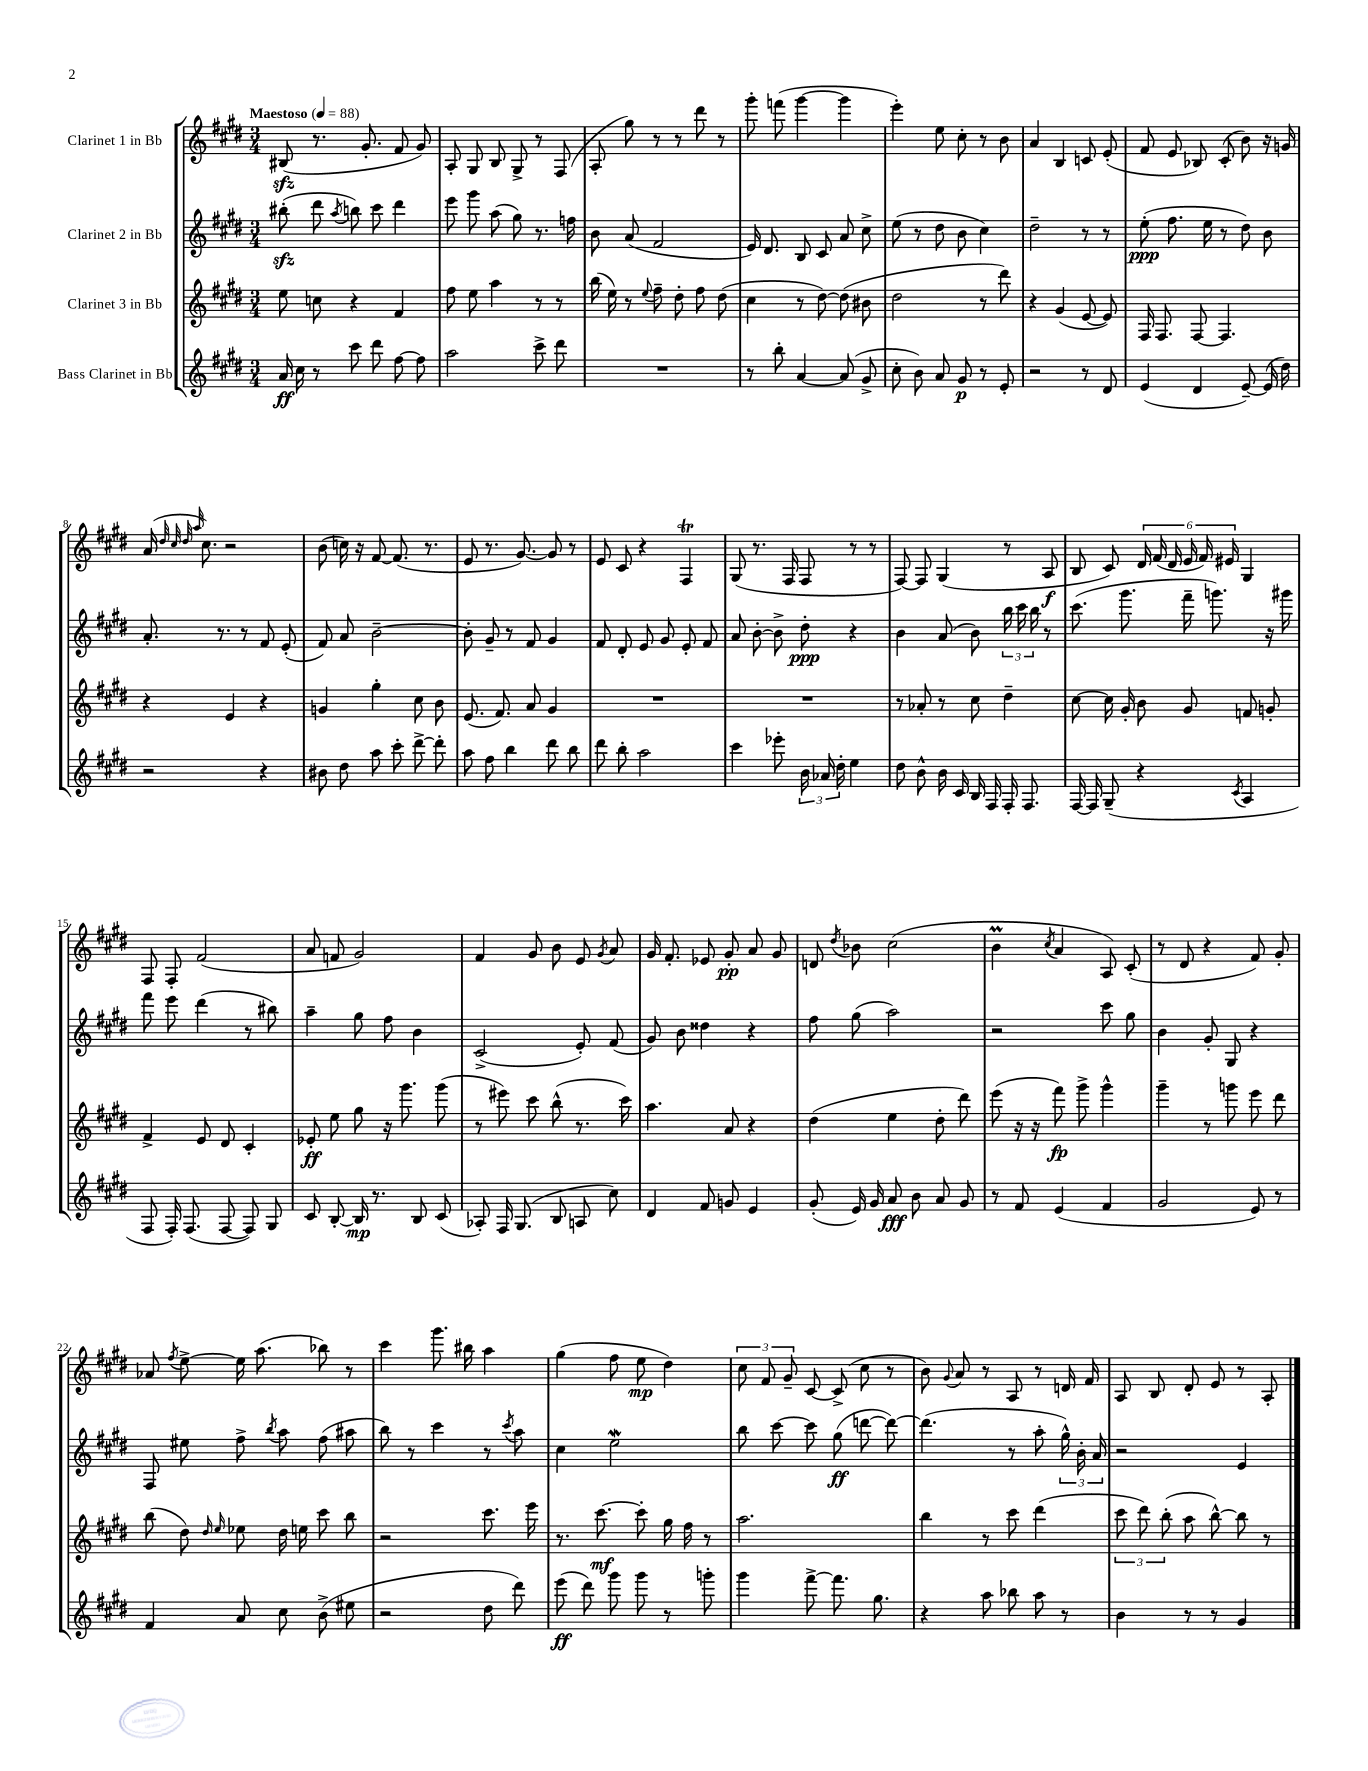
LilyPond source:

<<
\new StaffGroup <<
\new Staff = "s0" \with { instrumentName = "Clarinet 1 in Bb" } {
    \clef treble \key e \major \numericTimeSignature \time 3/4 \tempo "Maestoso" 4 = 88
    \autoBeamOff bis8\sfz( r8. gis'8.-. fis'8 gis'8) |
    a8-. gis8 b8 gis8-> r8 fis8( |
    a8-. gis''8) r8 r8 dis'''8 r8 |
    gis'''8-. f'''8( gis'''4~ gis'''4 |
    e'''4-.) e''8 cis''8-. r8 b'8 |
    a'4 b4 c'8 e'8-.( |
    fis'8 e'8 bes8) cis'8-.( b'8) r16 g'16 |
    a'16( \grace { dis''32 cis''32 dis''32 a''32 } cis''8.) r2 |
    b'8( c''16) r16 fis'8~ fis'8.( r8. |
    e'8 r8. gis'8.~) gis'8 r8 |
    e'8 cis'8 r4 fis4\trill |
    gis8( r8. fis16 fis8 r8 r8 |
    fis8~) fis8 gis4( r8 a8\f |
    b8 cis'8) \tuplet 6/4 { dis'16 fis'16( dis'16 e'16 fis'16) eis'16 } gis4 |
    fis8 fis8-. fis'2( |
    a'8 f'8 gis'2) |
    fis'4 gis'8 b'8 e'8 \acciaccatura { gis'8 } a'8 |
    gis'16 fis'8.-. ees'8 gis'8-.\pp a'8 gis'8 |
    d'8 \acciaccatura { dis''8 } bes'8 cis''2( |
    b'4\prall \acciaccatura { cis''8 } a'4 a8) cis'8-.( |
    r8 dis'8 r4 fis'8) gis'8-. |
    aes'8 \acciaccatura { fis''8 } e''8~-> e''16 a''8.( bes''8) r8 |
    cis'''4 gis'''8. bis''16 a''4 |
    gis''4( fis''8 e''8\mp dis''4) |
    \tuplet 3/2 { cis''8 fis'8 gis'8-- } cis'8~ cis'8->( cis''8 r8 |
    b'8) \appoggiatura { gis'8 } a'8 r8 a8 r8 d'16 fis'16 |
    a8 b8 dis'8-. e'8 r8 a8-. \bar "|." |
}
\new Staff = "s1" \with { instrumentName = "Clarinet 2 in Bb" } {
    \clef treble \key e \major \numericTimeSignature \time 3/4
    \autoBeamOff bis''8-.\sfz( dis'''8 \acciaccatura { a''8 } b''8) cis'''8 dis'''4 |
    e'''8 gis'''8 a''8( gis''8) r8. f''16 |
    b'8 a'8( fis'2 |
    e'16) dis'8. b8 cis'8 a'8 cis''8-> |
    e''8( r8 dis''8 b'8 cis''4) |
    dis''2-- r8 r8 |
    e''8-.\ppp( fis''8. e''16 r8 dis''8) b'8 |
    a'8.-. r8. r8 fis'8 e'8-.( |
    fis'8) a'8 b'2~-- |
    b'8-. gis'8-- r8 fis'8 gis'4 |
    fis'8 dis'8-. e'8 gis'8 e'8-. fis'8 |
    a'8 b'8~-. b'8-> dis''8-.\ppp r4 |
    b'4 a'8( b'8) \tuplet 3/2 { b''16 cis'''16 b''16 } r8 |
    cis'''8.( gis'''8. fis'''16-- g'''8.) r16 gis'''16 |
    fis'''8 e'''8 dis'''4( r8 bis''8) |
    a''4-- gis''8 fis''8 b'4 |
    cis'2->( e'8-.) fis'8( |
    gis'8) b'8 disis''4 r4 |
    fis''8 gis''8( a''2) |
    r2 cis'''8 gis''8 |
    b'4 gis'8-. gis8 r4 |
    fis8 eis''8 fis''8-> \acciaccatura { b''8 } a''8 fis''8( ais''8 |
    b''8) r8 cis'''4 r8 \acciaccatura { cis'''8 } a''8 |
    cis''4 e''2\mordent |
    b''8 cis'''8~ cis'''8 gis''8\ff( d'''8~ d'''8~) |
    d'''4.( r8 a''8-. \tuplet 3/2 { gis''16-^) b'16-. a'16 } |
    r2 e'4 \bar "|." |
}
\new Staff = "s2" \with { instrumentName = "Clarinet 3 in Bb" } {
    \clef treble \key e \major \numericTimeSignature \time 3/4
    \autoBeamOff e''8 c''8 r4 fis'4 |
    fis''8 e''8 a''4 r8 r8 |
    b''16( e''16) r8 \appoggiatura { e''8 } fis''8-- dis''8-. fis''8 dis''8( |
    cis''4 r8 dis''8~) dis''8( bis'8 |
    dis''2 r8 dis'''8) |
    r4 gis'4( e'8~ e'8) |
    fis16 fis8. fis8~ fis4. |
    r4 e'4 r4 |
    g'4 gis''4-. cis''8 b'8 |
    e'8.( fis'8.) a'8 gis'4 |
    R2. |
    R2. |
    r8 aes'8-. r8 cis''8 dis''4-- |
    cis''8~ cis''16 gis'16-. b'8 gis'8 f'8 g'8-. |
    fis'4-> e'8 dis'8 cis'4-. |
    ees'8-.\ff e''8 gis''8 r16 gis'''8. gis'''8( |
    r8 eis'''8) cis'''8 b''8-^( r8. cis'''16) |
    a''4. a'8 r4 |
    dis''4( e''4 dis''8-. dis'''8) |
    e'''8( r16 r16 fis'''8\fp) gis'''8-> gis'''4-^ |
    gis'''4-- r8 g'''8 e'''8 dis'''8 |
    b''8( dis''8) \grace { dis''16 e''16 } ees''8 dis''16 e''16 cis'''8 b''8 |
    r2 cis'''8. e'''16 |
    r8. cis'''8.~\mf cis'''8-. gis''16 fis''16 r8 |
    a''2. |
    b''4 r8 cis'''8 dis'''4( |
    \tuplet 3/2 { cis'''8 dis'''8) b''8-.( } a''8 b''8~-^) b''8 r8 \bar "|." |
}
\new Staff = "s3" \with { instrumentName = "Bass Clarinet in Bb" } {
    \clef treble \key e \major \numericTimeSignature \time 3/4
    \autoBeamOff a'16\ff cis''16 r8 cis'''8 dis'''8 fis''8~ fis''8 |
    a''2 cis'''8-> dis'''8 |
    R2. |
    r8 b''8-. a'4~ a'8( gis'8-> |
    cis''8-. b'8) a'8 gis'8\p r8 e'8-. |
    r2 r8 dis'8 |
    e'4( dis'4 e'8~--) e'16( dis''16) |
    r2 r4 |
    bis'8 dis''8 a''8 cis'''8-. dis'''8~-> dis'''8-. |
    a''8 fis''8 b''4 dis'''8 b''8 |
    dis'''8 b''8-. a''2 |
    cis'''4 ees'''8-. \tuplet 3/2 { b'16 aes'16 dis''16-. } e''4 |
    dis''8 b'8-^ b'16 cis'16 b16 fis16 fis16-. fis8. |
    fis16~ fis16 gis8--( r4 \acciaccatura { cis'8 } a4 |
    fis8 fis16-.) fis8.( fis8~ fis8) gis8 |
    cis'8 b8~-. b16\mp r8. b8 cis'8( |
    aes8-.) fis16 gis8.( b8 a8 cis''8) |
    dis'4 fis'8 g'8 e'4 |
    gis'8-.( e'16) gis'16 a'8\fff b'8 a'8 gis'8 |
    r8 fis'8 e'4( fis'4 |
    gis'2 e'8) r8 |
    fis'4 a'8 cis''8 b'8->( eis''8 |
    r2 dis''8 dis'''8) |
    e'''8\ff( dis'''8) gis'''8 gis'''8 r8 g'''8-. |
    gis'''4 fis'''8~-> fis'''8. gis''8. |
    r4 a''8 bes''8 a''8 r8 |
    b'4 r8 r8 gis'4 \bar "|." |
}
>>
>>
